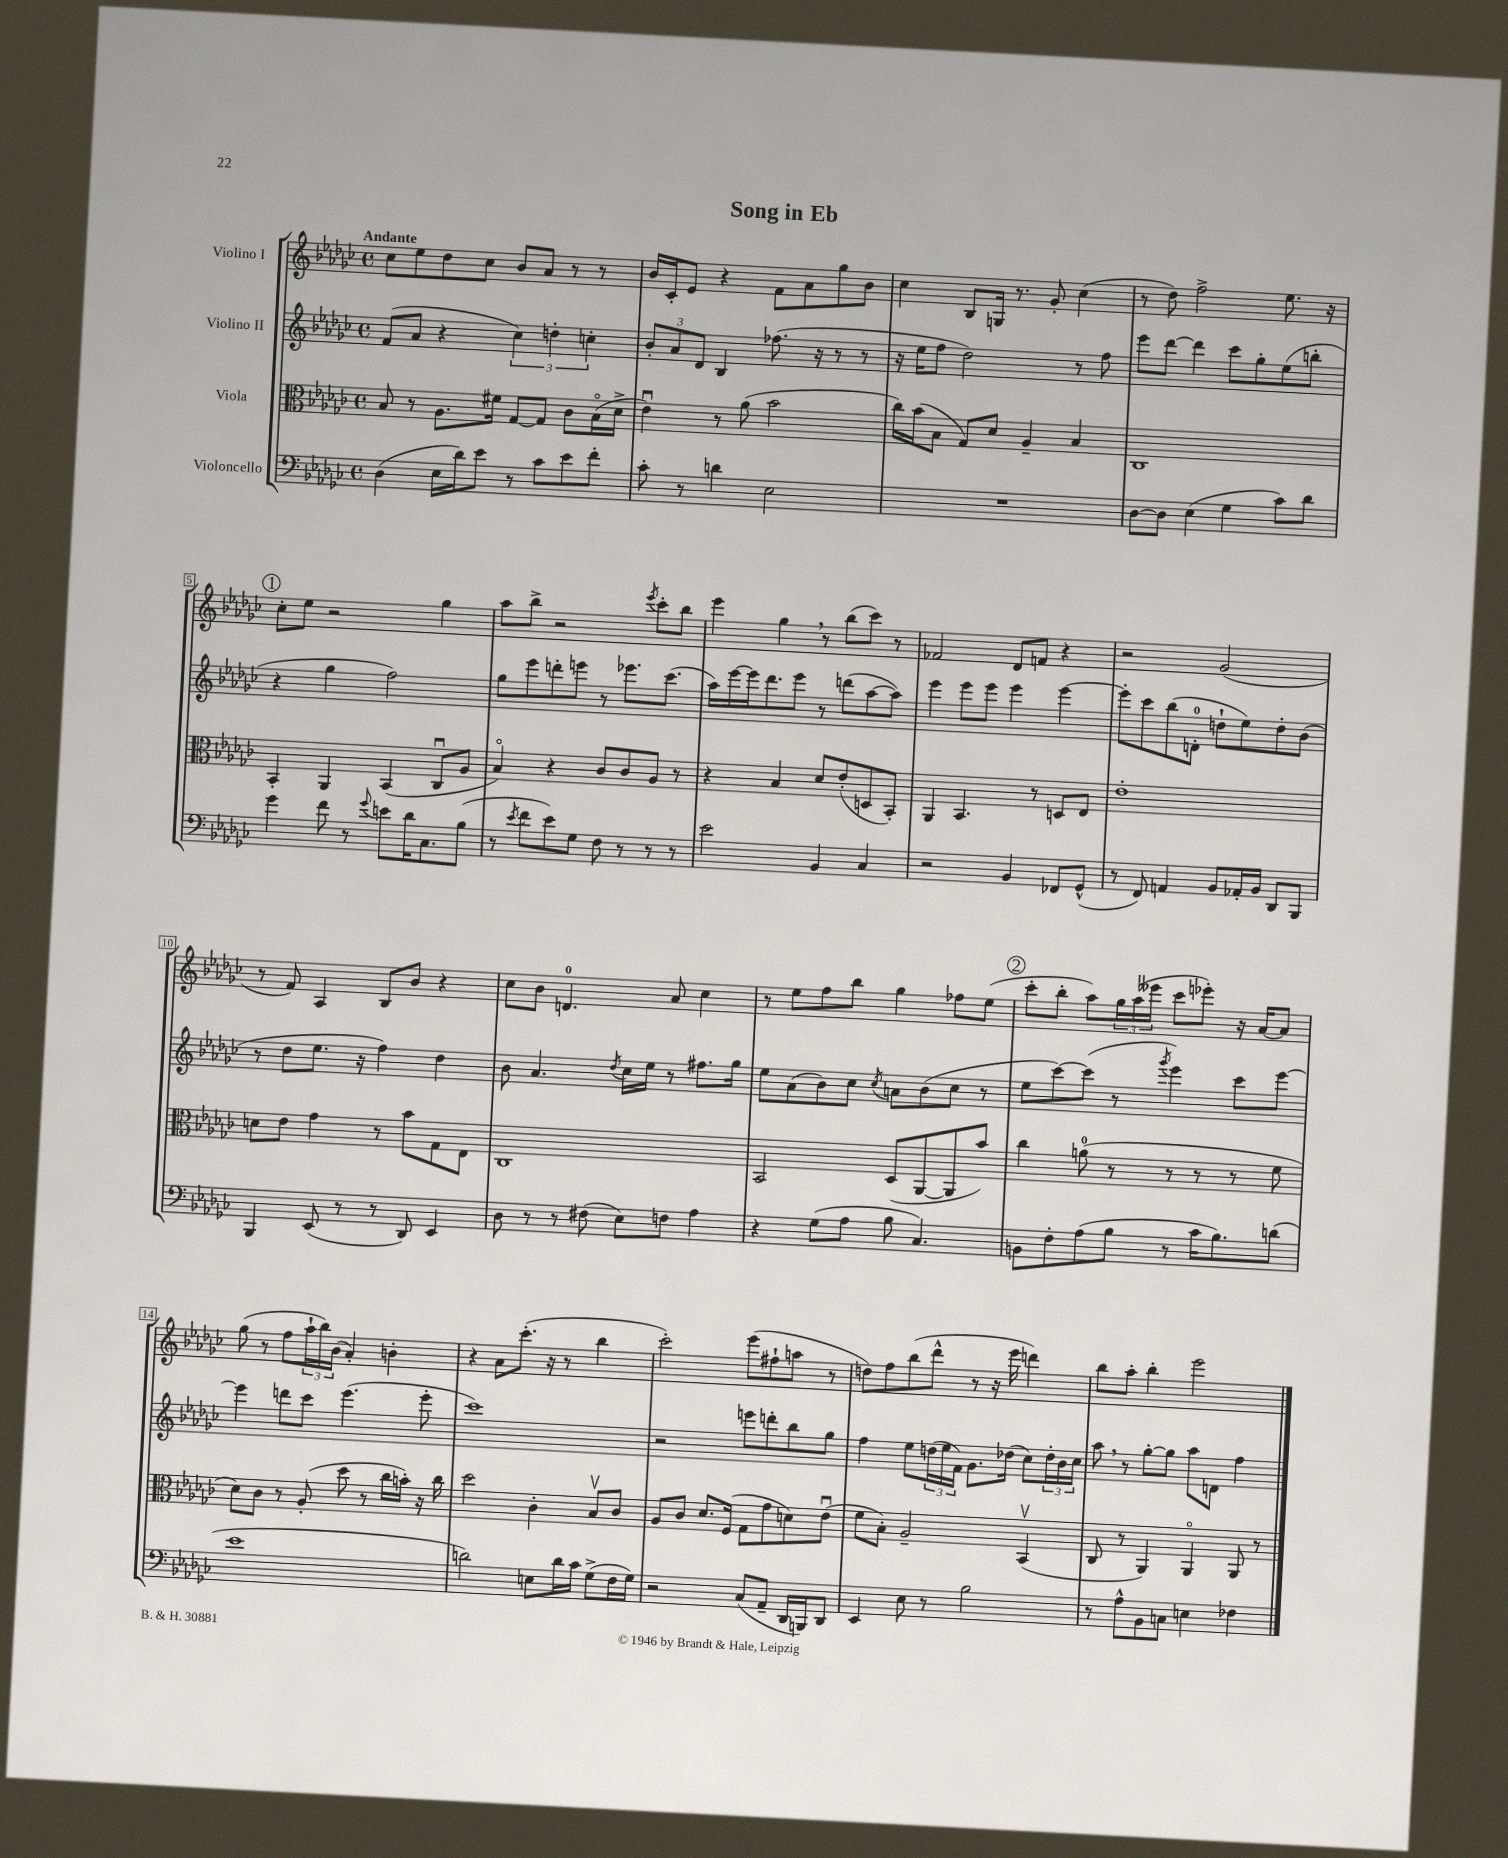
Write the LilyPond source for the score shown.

\header { title = "Song in Eb" }
<<
\new StaffGroup <<
\new Staff = "s0" \with { instrumentName = "Violino I" } {
    \clef treble \key ges \major \defaultTimeSignature \time 4/4 \tempo "Andante"
    ces''8 ees''8 des''8 ces''8 bes'8 aes'8 r8 r8 |
    bes'16 ces'16-. ees'8 r4 f'8 aes'8 ges''8 bes'8 |
    ces''4 bes8 g16 r8. ges'8-. ces''4( |
    r8 des''8) f''2-> ees''8. r16 |
    \mark \markup { \circle "1" } ces''8-. ees''8 r2 ges''4 |
    aes''8 bes''8-> r2 \acciaccatura { ees'''8 } ces'''8-. bes''8 |
    ees'''4 ges''4 \breathe r8 bes''8( ces'''8) r8 |
    fes'2 des'8 f'8 r4 |
    r2 ges'2( |
    r8 f'8) aes4 bes8 bes'8 r4 |
    ces''8 bes'8 d'4.-0 aes'8 ces''4 |
    r8 ees''8 f''8 bes''8 ges''4 fes''8 ees''8( |
    \mark \markup { \circle "2" } ces'''8-. bes''8-. aes''8) \tuplet 3/2 { ges''16 aes''16( eeses'''16 } ces'''8 ees'''8-.) r16 aes'16~ aes'8 |
    ges''8( r8 f''8 \tuplet 3/2 { aes''16-! bes''16) bes'16( } aes'4-.) b'4-. |
    r4 aes'8 ces'''8.-.( r16 r8 bes''4 |
    ces'''2-.) ees'''8( fis''8-! a''8 r8 |
    d''8) f''8 bes''8( des'''8-^ r8 r16 ees'''16 d'''4) |
    bes''8 aes''8-. bes''4-. ees'''2 \bar "|." |
}
\new Staff = "s1" \with { instrumentName = "Violino II" } {
    \clef treble \key ges \major \defaultTimeSignature \time 4/4
    f'8( aes'8 r4 \tuplet 3/2 { ces''4) d''4-. c''4-. } |
    \tuplet 3/2 { bes'8-. aes'8 des'8 } bes4 fes''8.( r16 r8 r8 |
    r16 ees''16 f''8 des''2) r8 f''8 |
    ees'''8 des'''8~ des'''4 ces'''8 ges''8-. ees''8( b''8-. |
    \mark \markup { \circle "1" } r4 ges''4 f''2) |
    ges''8 ees'''8 d'''8-. e'''8 r8 ees'''8. ces'''8.( |
    aes''16) ees'''16~ ees'''16 des'''8. ees'''8 r8 d'''8( aes''8~ aes''8) |
    ees'''4 ees'''8 ees'''8 ees'''4 ees'''4~ |
    ees'''8-. ces'''8 bes''8( d'8-0-. d''8-! ees''8) d''8-. bes'8( |
    r8 des''8 ees''8. r16 f''4) des''4 |
    bes'8 aes'4. \acciaccatura { des''8 } ces''16 ees''16 r8 fis''8. ges''16 |
    ees''8 aes'8( bes'8) ces''8 \acciaccatura { ces''8 } a'8 bes'8( ces''8 r8 |
    \mark \markup { \circle "2" } ees''8 ces'''8~) ces'''8( r8 \acciaccatura { ges'''8 } ees'''4) ces'''8 ees'''8~ |
    ees'''4 d'''8 ces'''8 ees'''4.( ees'''8-. |
    ces'''1) |
    r2 e'''8 d'''8-. bes''8 ges''8 |
    f''4 ees''8 \tuplet 3/2 { d''16( ees''16 f'16) } ges'8. des''16( ces''8) \tuplet 3/2 { des''16-. bes'16 ces''16 } |
    aes''8 \breathe r8 ges''8~-. ges''8 aes''8 d'8 f''4 \bar "|." |
}
\new Staff = "s2" \with { instrumentName = "Viola" } {
    \clef alto \key ges \major \defaultTimeSignature \time 4/4
    bes8 r8 aes8. fis'16 ges8~ ges8 ces'8 bes16\flageolet( des'16-> |
    ees'4\downbow) r8 aes'8( bes'2 |
    ces''16) bes'16( bes8 ges8) des'8 aes4-- bes4 |
    ces1 |
    \mark \markup { \circle "1" } bes,4-. aes,4 bes,4( ces8\downbow aes8 |
    bes4\flageolet) r4 ces'8 ces'8 aes8 r8 |
    r4 bes4 des'8 ees'8-.( d8 bes,8-.) |
    aes,4 bes,4. r8 d8 ees8 |
    ees'1-. |
    d'8 ees'8 ges'4 r8 bes'8 ges8 ees8 |
    ces1 |
    bes,2 des8( aes,8~ aes,8 bes'8) |
    \mark \markup { \circle "2" } ces''4 a'8-0( r8 r8 r8 r8 f'8 |
    des'8) ces'8 r8 aes8-.( des''8 r8 ces''16 b'16-.) r16 ces''16 |
    des''2 ces'4-. bes8\upbow ces'8 |
    aes8 ces'8 des'8. f16( ges8 ges'8 d'8) ees'8\downbow( |
    f'8 bes8-.) aes2-- bes,4\upbow( |
    ces8 r8 aes,4) aes,4\flageolet aes,8 r8 \bar "|." |
}
\new Staff = "s3" \with { instrumentName = "Violoncello" } {
    \clef bass \key ges \major \defaultTimeSignature \time 4/4
    des4( ees16 des'16) ees'8 r8 ces'8 ees'8 f'8-. |
    ces'8-. r8 d'4 ees2 |
    R1 |
    des8~ des8 ees4( ges4 ces'8) des'8 |
    \mark \markup { \circle "1" } ges'4 f'8 r8 \appoggiatura { ges'8 } e'8 des'16 ces8. bes8( |
    r8 \acciaccatura { ees'8 } f'8 ees'8) ges8 f8 r8 r8 r8 |
    ees'2 bes,4 ces4 |
    r2 bes,4 fes,8 ges,8-^( |
    r8 f,8) a,4 bes,8 aes,16-. bes,16 des,8 bes,,8 |
    bes,,4 ees,8( r8 r8 des,8) ees,4 |
    des8 r8 r8 fis8( ees8) f8 aes4 |
    r4 ges8( aes8 bes8 ces4.) |
    \mark \markup { \circle "2" } b,8 f8-. aes8( bes8 r8 ces'16 bes8.) d'8( |
    ees'1 |
    d'2) e8 d'16 ces'16 ges8->( f16 ges16) |
    r2 ces8( aes,8-- des,16 b,,16) des,8 |
    ees,4 ees8 r8 bes2 |
    r8 aes8-^ bes,8 c8 e4 fes4 \bar "|." |
}
>>
>>
\layout { \context { \Score \override BarNumber.stencil = #(make-stencil-boxer 0.1 0.3 ly:text-interface::print) } }
